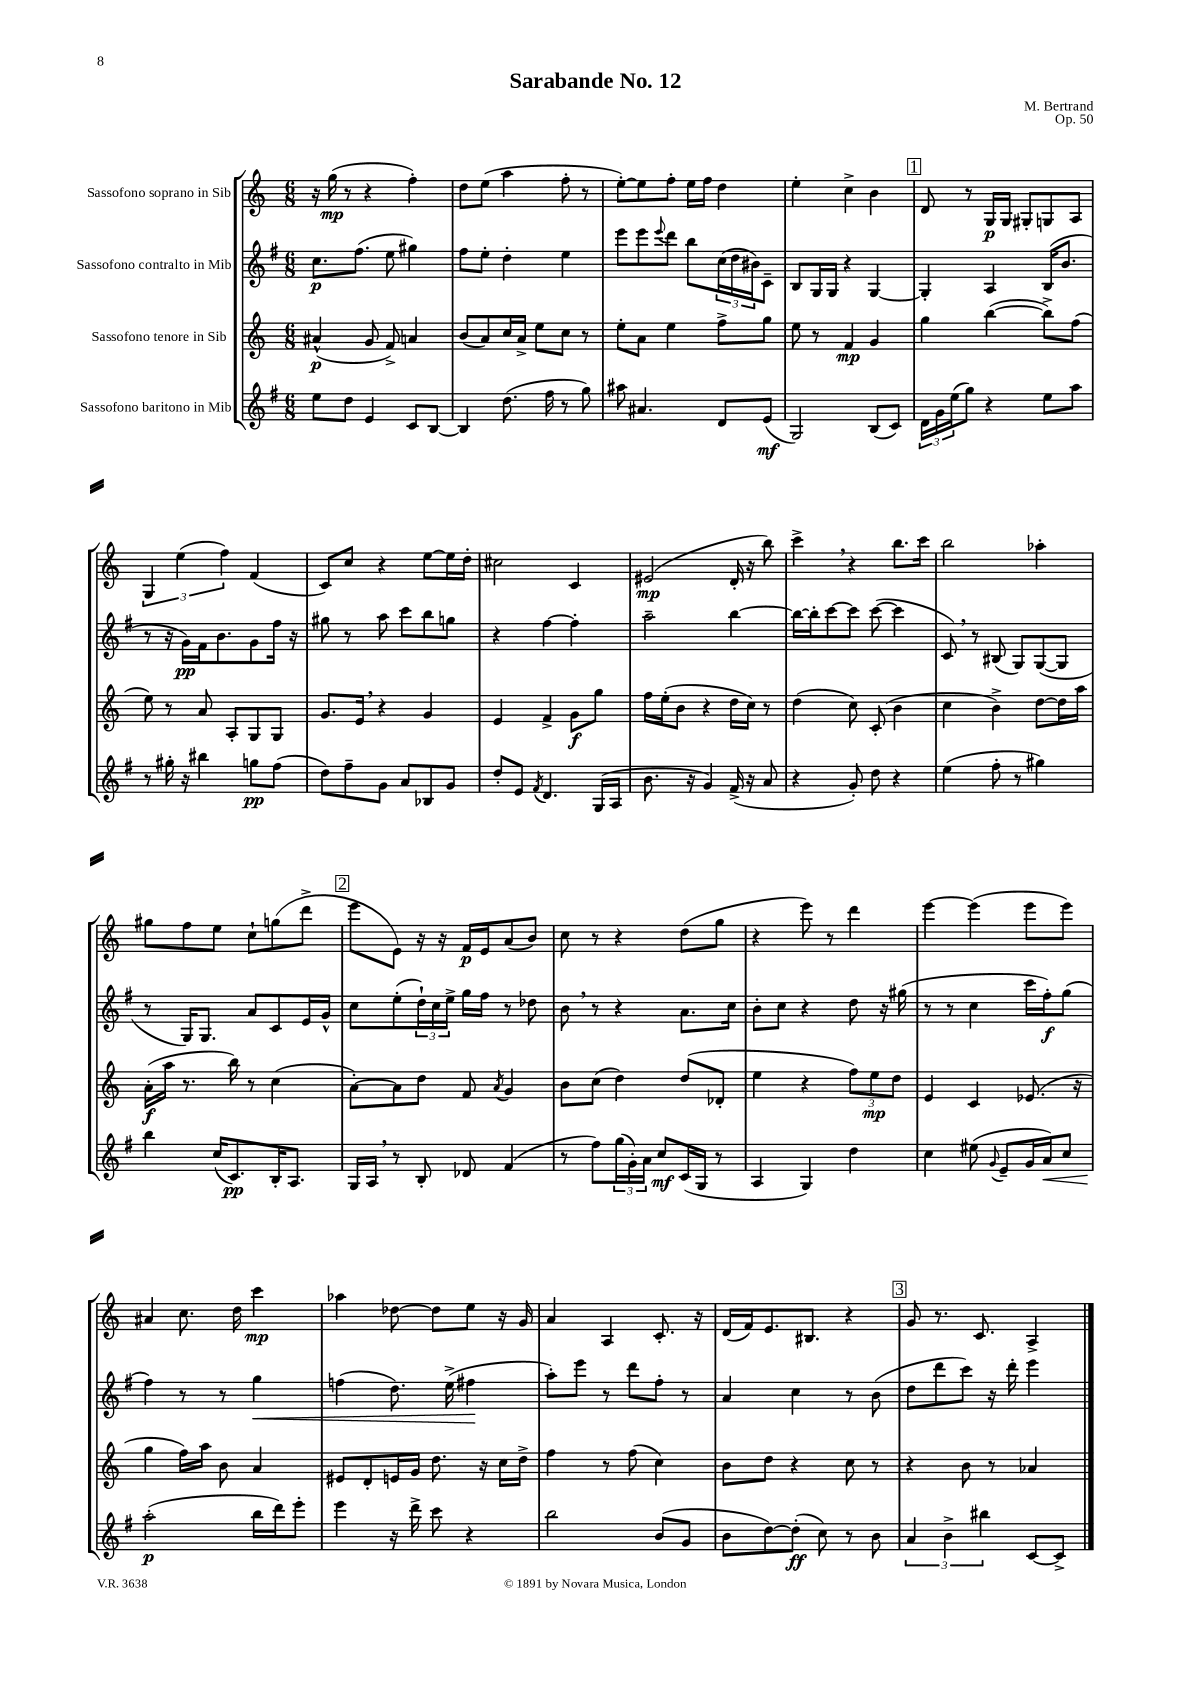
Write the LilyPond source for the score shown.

\header { title = "Sarabande No. 12" composer = "M. Bertrand" opus = "Op. 50" }
<<
\new StaffGroup <<
\new Staff = "s0" \with { instrumentName = "Sassofono soprano in Sib" } {
    \clef treble \key c \major \numericTimeSignature \time 6/8
    r16 g''16\mp( r8 r4 f''4-.) |
    d''8 e''8( a''4 f''8-. r8 |
    e''8~-.) e''8 f''8-. e''16 f''16 d''4 |
    e''4-. c''4-> b'4 |
    \mark \markup { \box "1" } d'8 r8 g16\p g16 gis8-. g8 a8 |
    \tuplet 3/2 { g4 e''4( f''4) } f'4( |
    c'8) c''8 r4 e''8~ e''16 d''16-. |
    cis''2 c'4 |
    eis'2\mp( d'16-. r16 b''8) |
    c'''4-> \breathe r4 b''8. c'''16 |
    b''2 aes''4-. |
    gis''8 f''8 e''8 c''8-! g''8( d'''8-> |
    \mark \markup { \box "2" } e'''8 e'8) r16 r16 f'16\p e'16 a'8( b'8) |
    c''8 r8 r4 d''8( g''8 |
    r4 e'''8) r8 d'''4 |
    e'''4~ e'''4( e'''8 e'''8) |
    ais'4 c''8. d''16 c'''4\mp |
    aes''4 des''8~ des''8 e''8 r16 g'16 |
    a'4 a4 c'8.-. r16 |
    d'16( f'16) e'8. bis8. r4 |
    \mark \markup { \box "3" } g'8 r8. c'8. a4-> \bar "|." |
}
\new Staff = "s1" \with { instrumentName = "Sassofono contralto in Mib" } {
    \clef treble \key g \major \numericTimeSignature \time 6/8
    c''8.\p fis''8.( e''8 gis''4) |
    fis''8 e''8-. d''4-. e''4 |
    e'''8 e'''8 \appoggiatura { e'''8 } d'''8 b''8 \tuplet 3/2 { c''16( d''16 bis'16) } c'8-- |
    b8 g16 g16 r4 g4~ |
    \mark \markup { \box "1" } g4-. a4 b16( b'8. |
    r8 r16 g'16\pp) fis'16 b'8. g'8 fis''16 r16 |
    gis''8 r8 a''8 c'''8 b''8 g''8 |
    r4 fis''4~ fis''4-. |
    a''2-- b''4~ |
    b''16~ b''16-. c'''8~ c'''8 c'''8~( c'''4 |
    c'8) \breathe r8 bis8( g8) g8~( g8 |
    r8 g16) g8. a'8 c'8 e'16 g'16-^ |
    \mark \markup { \box "2" } c''8 e''8-.( \tuplet 3/2 { d''16-!) c''16 e''16-> } g''16 fis''16 r8 des''8 |
    b'8 \breathe r8 r4 a'8. c''16 |
    b'8-. c''8 r4 d''8 r16 gis''16( |
    r8 r8 c''4 c'''16 fis''16-.\f) g''8( |
    fis''4) r8 r8 g''4\< |
    f''4( d''8.) e''16->( fis''4\! |
    a''8-.) e'''8 r8 d'''8 fis''8-. r8 |
    a'4 c''4 r8 b'8( |
    \mark \markup { \box "3" } d''8 d'''8 c'''8) r16 d'''16-. e'''4 \bar "|." |
}
\new Staff = "s2" \with { instrumentName = "Sassofono tenore in Sib" } {
    \clef treble \key c \major \numericTimeSignature \time 6/8
    ais'4-^\p( g'8 f'8->) a'4 |
    b'8( a'8) c''16 a'16-> e''8 c''8 r8 |
    e''8-. a'8 e''4 f''8-> g''8 |
    e''8 r8 f'4\mp g'4 |
    \mark \markup { \box "1" } g''4 b''4~( b''8->) f''8( |
    e''8) r8 a'8 a8-. g8 g8 |
    g'8. e'16 \breathe r4 g'4 |
    e'4 f'4-> g'8\f g''8 |
    f''16 e''16-.( b'8 r4 d''16 c''16) r8 |
    d''4( c''8) c'8-.( b'4 |
    c''4 b'4->) d''8~ d''16 a''16 |
    a'16-.\f( a''16 r8. b''16) r8 c''4( |
    \mark \markup { \box "2" } a'8~-.) a'8 d''8 f'8 \acciaccatura { a'8 } g'4 |
    b'8 c''8( d''4) d''8( des'8-. |
    e''4 r4 \tuplet 3/2 { f''8) e''8\mp d''8 } |
    e'4 c'4 ees'8.( r16 |
    g''4 f''16) a''16 b'8 a'4 |
    eis'8 d'8-. e'16 g'16 d''8. r16 c''16 d''16-> |
    f''4 r8 f''8( c''4) |
    b'8 d''8 r4 c''8 r8 |
    \mark \markup { \box "3" } r4 b'8 r8 aes'4 \bar "|." |
}
\new Staff = "s3" \with { instrumentName = "Sassofono baritono in Mib" } {
    \clef treble \key g \major \numericTimeSignature \time 6/8
    e''8 d''8 e'4 c'8 b8~ |
    b4 d''8.( fis''16 r8 g''8) |
    ais''8 ais'4. d'8 e'8\mf( |
    g2) b8( c'8) |
    \mark \markup { \box "1" } \tuplet 3/2 { d'16 g'16 e''16( } g''8) r4 e''8 a''8 |
    r8 gis''16-. r16 bis''4 g''8\pp fis''8( |
    d''8) fis''8-- g'8 a'8 bes8 g'8 |
    d''8-. e'8 \acciaccatura { fis'8 } d'4. g16( a16 |
    b'8. r16 g'4) fis'16->( r16 a'8 |
    r4 g'8-.) d''8 r4 |
    e''4( fis''8-. r8 gis''4) |
    b''4 c''16( c'8.\pp) b16-. a8. |
    \mark \markup { \box "2" } g16 a16 \breathe r8 b8-. des'8 fis'4( |
    r8 fis''8) \tuplet 3/2 { g''16( g'16-.) a'16 } c''8\mf c'16( g16 r8 |
    a4 g4) d''4 |
    c''4 eis''8( \appoggiatura { g'8 } e'8-- g'16 a'16\<) c''8 |
    a''2-.\p\!( b''16 d'''16) e'''8-. |
    e'''4 r16 d'''16-> c'''8 r4 |
    b''2 b'8( g'8 |
    b'8 d''8~) d''8-.\ff( c''8) r8 b'8 |
    \mark \markup { \box "3" } \tuplet 3/2 { a'4 b'4-> bis''4 } c'8~ c'8-> \bar "|." |
}
>>
>>
\layout { \context { \Score \remove "Bar_number_engraver" } }
